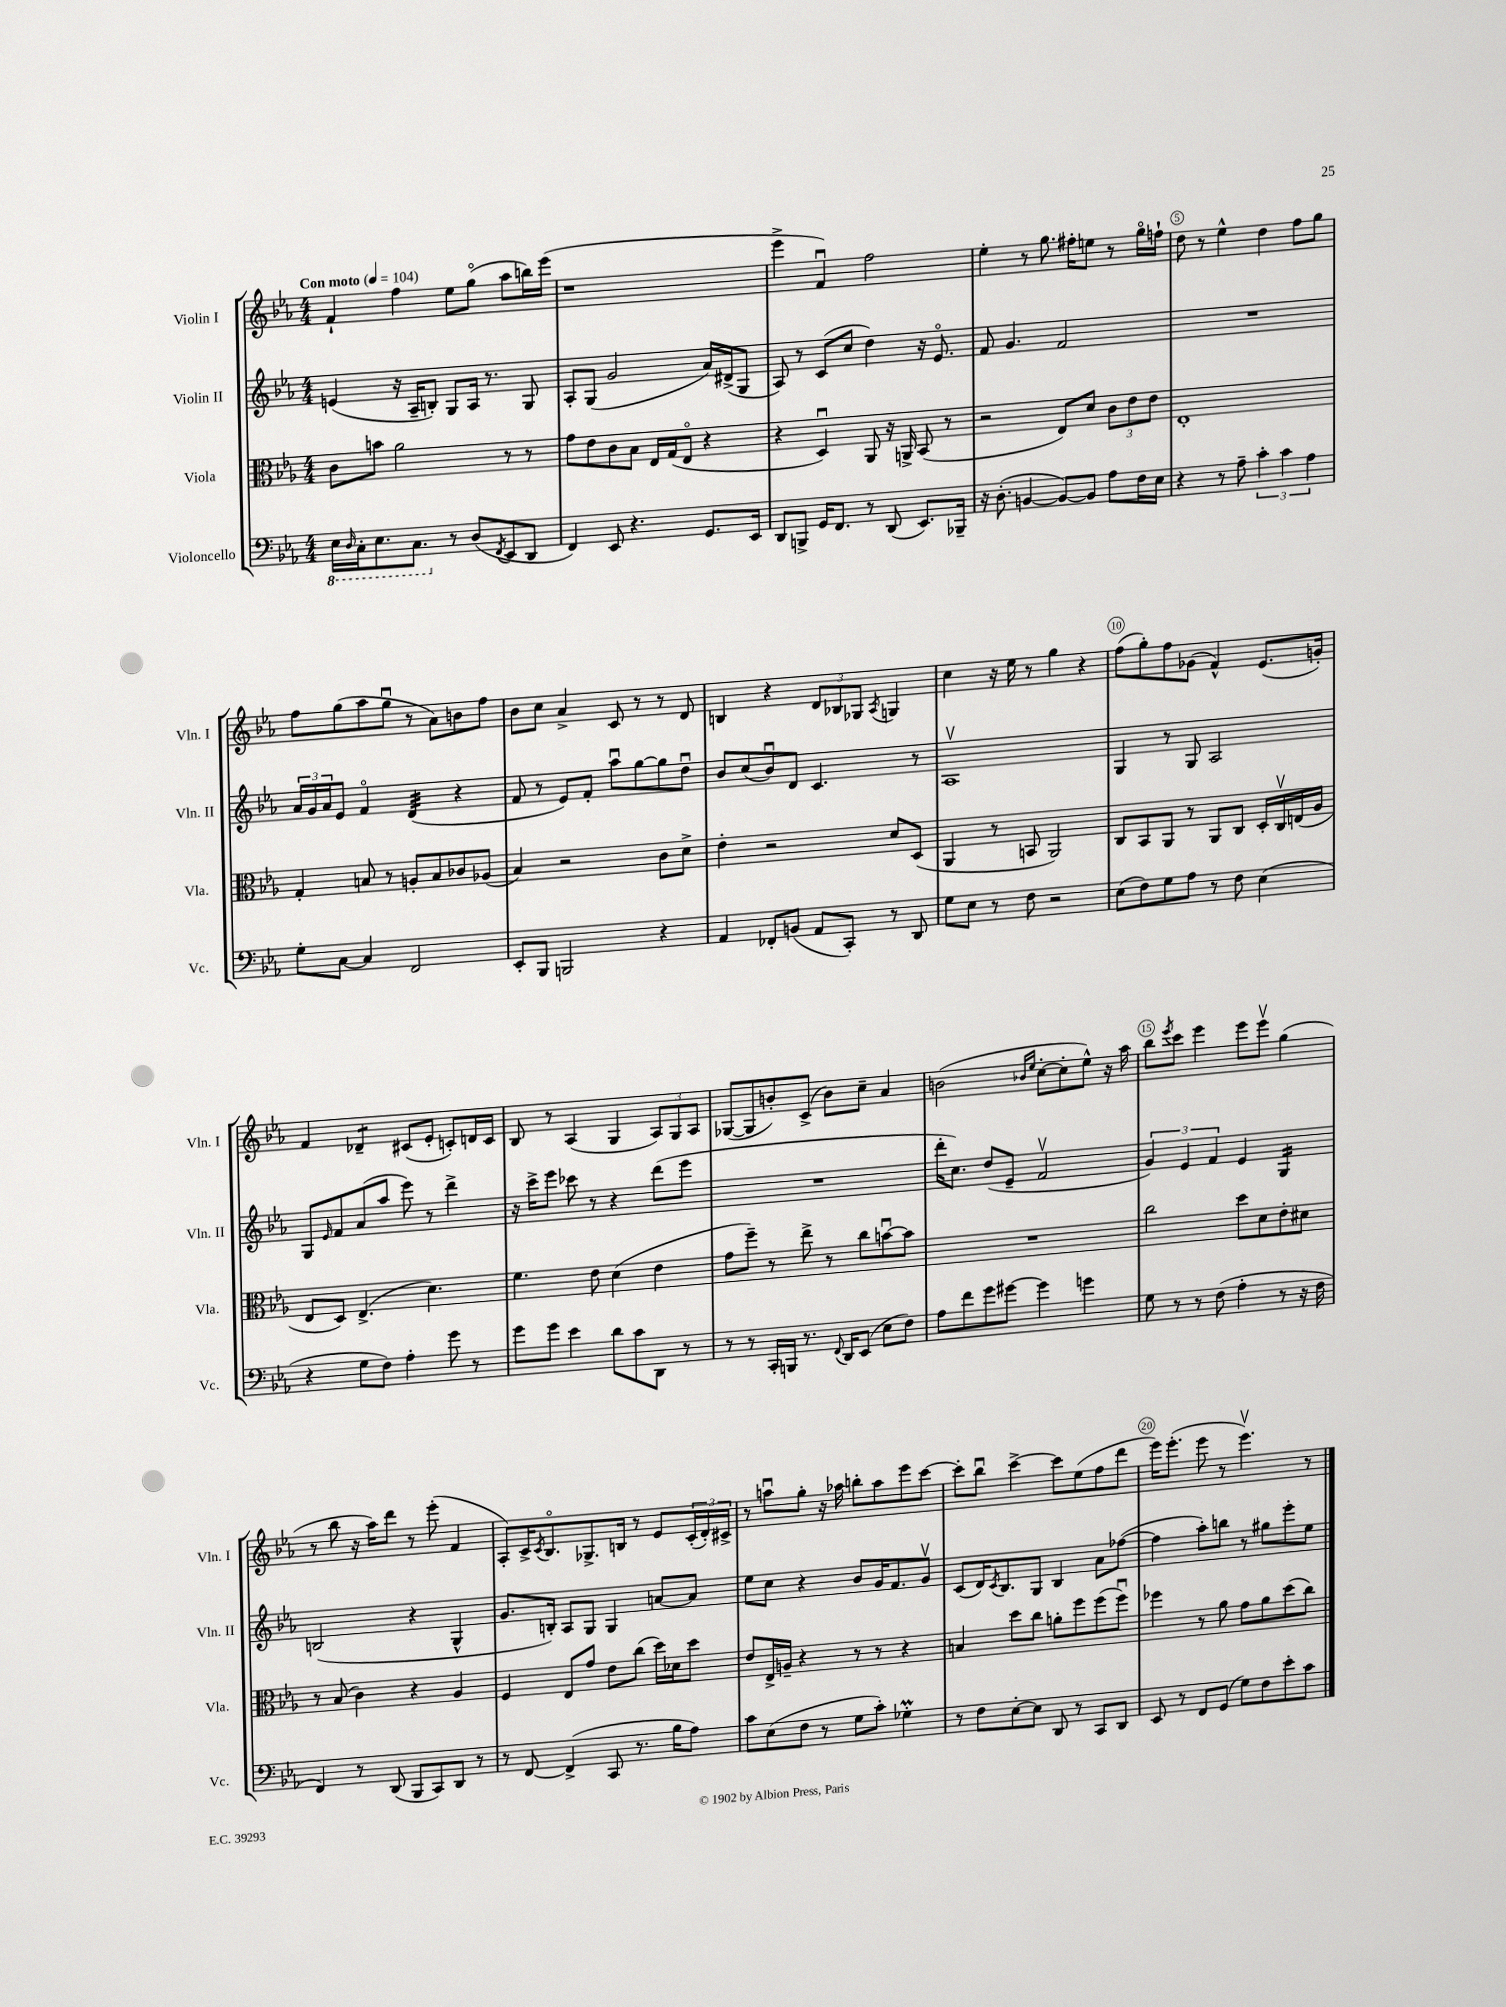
<<
\new StaffGroup <<
\new Staff = "s0" \with { instrumentName = "Violin I" shortInstrumentName = "Vln. I" } {
    \clef treble \key ees \major \numericTimeSignature \time 4/4 \tempo "Con moto" 4 = 104
    f'4-! f''4 ees''8 g''8\flageolet( aes''8 b''16) ees'''16( |
    r1 |
    ees'''4-> f'4\downbow) f''2 |
    ees''4-. r8 g''8. fis''16-. e''8 r8 g''16\flageolet f''16-! |
    d''8 r8 ees''4-^ d''4 f''8 g''8 |
    f''8 g''8( aes''8 g''8\downbow r8 aes'8) b'8 f''8 |
    bes'8 c''8 aes'4-> c'8 r8 r8 d'8 |
    b4 r4 \tuplet 3/2 { d'8 bes8 ges8 } \acciaccatura { aes8 } g4 |
    c''4 r16 ees''16 r8 g''4 r4 |
    f''8( g''8-.) f''8 ges'8( f'4-^) ees'8.( g'16-.) |
    f'4 des'4:8-- cis'8( ees'8-. c'8-.) d'16 c'16 |
    bes8 r8 aes4( g4 \tuplet 3/2 { aes8) g8 aes8 } |
    ges8~( ges8 b'8-.) c'8->( b'8) c''8-- aes'4 |
    b'2( \grace { bes'16 ees''16 } c''8~-. c''8-. ees''8-^) r16 aes''16 |
    bes''8 \acciaccatura { ees'''8 } c'''8 ees'''4 ees'''8 ees'''8\upbow g''4( |
    r8 bes''8 r16 aes''16) d'''8 r8 ees'''8-.( f'4 |
    aes8-.) c'16-> \acciaccatura { c'8 } bes8.\flageolet ges8.-> b16 r8 ees'8 \tuplet 3/2 { c'16-.( d'16-.) cis'16-> } |
    r8 a''8\downbow g''8-. r16 aes''16 b''8-. aes''8 ees'''8 c'''8~ |
    c'''8-. bes''8\downbow c'''4~-> c'''8 ees''8( f''8 d'''8 |
    ees'''16) ees'''8.-.( ees'''8 r8 ees'''4.\upbow) r8 \bar "|." |
}
\new Staff = "s1" \with { instrumentName = "Violin II" shortInstrumentName = "Vln. II" } {
    \clef treble \key ees \major \numericTimeSignature \time 4/4
    e'4( r16 aes16-- b8-.) g8 aes16 r8. g8 |
    aes8-. g8( g'2 aes'16) dis'16->( g8 |
    aes8) r8 c'8( c''8 d''4) r16 ees'8.\flageolet |
    f'8 g'4. f'2 |
    R1 |
    \tuplet 3/2 { aes'16 g'16 aes'16 } ees'8 f'4\flageolet d'4:32( r4 |
    f'8 r8 ees'8) f'8-. aes''8\downbow g''8~ g''8 d''8\downbow |
    bes'8 c''8( bes'8\downbow) d'8 c'4. r8 |
    aes1\upbow |
    g4 r8 g8 aes2 |
    g8 \grace { ees'16 } f'8 aes'8( aes''8 ees'''8) r8 d'''4-> |
    r16 c'''16-> ees'''8 ces'''8 r8 r4 d'''8( ees'''8 |
    R1 |
    d'''16-. c''8.) d''8( ees'8-- f'2\upbow |
    \tuplet 3/2 { g'4) ees'4 f'4 } ees'4 g4:16 |
    b2( r4 g4-^ |
    g'8. b16-.) aes8 g8 g4 a'8~ a'8 |
    ees''8 c''8 r4 bes'8 g'16 f'8. g'8\upbow |
    c'8( d'16) \acciaccatura { c'8 } bes8. g8 bes4 aes'8 fes''8~( |
    fes''4 aes''8-.) b''8 r8 gis''8 ees'''8-. ees''8 \bar "|." |
}
\new Staff = "s2" \with { instrumentName = "Viola" shortInstrumentName = "Vla." } {
    \clef alto \key ees \major \numericTimeSignature \time 4/4
    c'8 b'8 aes'2 r8 r8 |
    g'8 ees'8 c'8 bes8 ees16 g16( ees8\flageolet r4 |
    r4 d4\downbow) aes,8 r16 a,16-> bes,8( r8 |
    r2 ees8) d'8 \tuplet 3/2 { c'8 ees'8 ees'8 } |
    ees1-. |
    g4-. b8 r8 a8-. b8 ces'8 aes8( |
    bes4) r2 c'8 d'8-> |
    ees'4-. r2 d'8 d8( |
    aes,4 r8 b,8 aes,2) |
    c8 bes,8 aes,8 r8 aes,8 c8 d16-. c16\upbow e16( aes16 |
    ees8 d8) ees4.->( d'4.) |
    f'4. ees'8 d'4( ees'4 |
    g'8 f''8--) r8 ees''8-> r8 c''8 b'8~\downbow b'8 |
    R1 |
    c''2 d''8 d'8 ees'8-. dis'8 |
    r8 bes8( c'4) r4 aes4 |
    f4 ees8 g'8 ees'8 c''8( d''16) des'16 d''8 |
    ees'8 ees16-> a16-- r4 r8 r8 r4 |
    b4 d''8 c''8 a'8-. f''8 f''8( f''8\downbow) |
    fes''4 r8 aes'8 g'8 aes'8 d''8( c''8) \bar "|." |
}
\new Staff = "s3" \with { instrumentName = "Violoncello" shortInstrumentName = "Vc." } {
    \clef bass \key ees \major \numericTimeSignature \time 4/4
    \ottava #-1 ees,16 \grace { d,16 } c,16-. ees,8. c,8. \ottava #0 r8 d8( \acciaccatura { f,8 } ees,8 d,8 |
    f,4) ees,8 r4. g,8. ees,16 |
    d,8 b,,8-> g,16 f,8. r8 d,8( ees,8.) bes,,16-- |
    r16 d8.-.( b,4~ b,8~) b,8 aes8 f16 ees16 |
    r4 r8 aes8-- \tuplet 3/2 { c'4-. c'4 aes4 } |
    g8-. c8~ c4 f,2 |
    ees,8-. bes,,8 b,,2 r4 |
    aes,4 fes,8-. b,8( aes,8 c,8-.) r8 d,8 |
    g8 ees8 r8 f8 r2 |
    ees8( f8) g8 aes8 r8 f8 ees4( |
    r4 g8 f8) aes4-. g'8 r8 |
    g'8 g'8 ees'4 d'8 c'8 d,8 r8 |
    r8 r8 c,16-. b,,16 r8. \appoggiatura { f,8 } d,16 ees,8( ees8 f8) |
    aes8 f'8 g'8 gis'8~ gis'4 g'4 |
    g8 r8 r8 f8( aes4-. r8 r16 f16 |
    f,4) r8 d,8( bes,,8 c,8) d,8 r8 |
    r8 f,8~ f,4->( c,8 r8. bes16 aes8) |
    c'8 ees8( f8 r8 g8 c'8-.) ges4-.\prall |
    r8 f8 ees8~-. ees8 d,8 r8 c,8 d,8 |
    ees,8 r8 f,8 g,8( g8) f8 ees'8-. c'8 \bar "|." |
}
>>
>>
\layout { \context { \Score \override BarNumber.break-visibility = ##(#f #t #t) barNumberVisibility = #(every-nth-bar-number-visible 5) \override BarNumber.stencil = #(make-stencil-circler 0.1 0.3 ly:text-interface::print) } }
